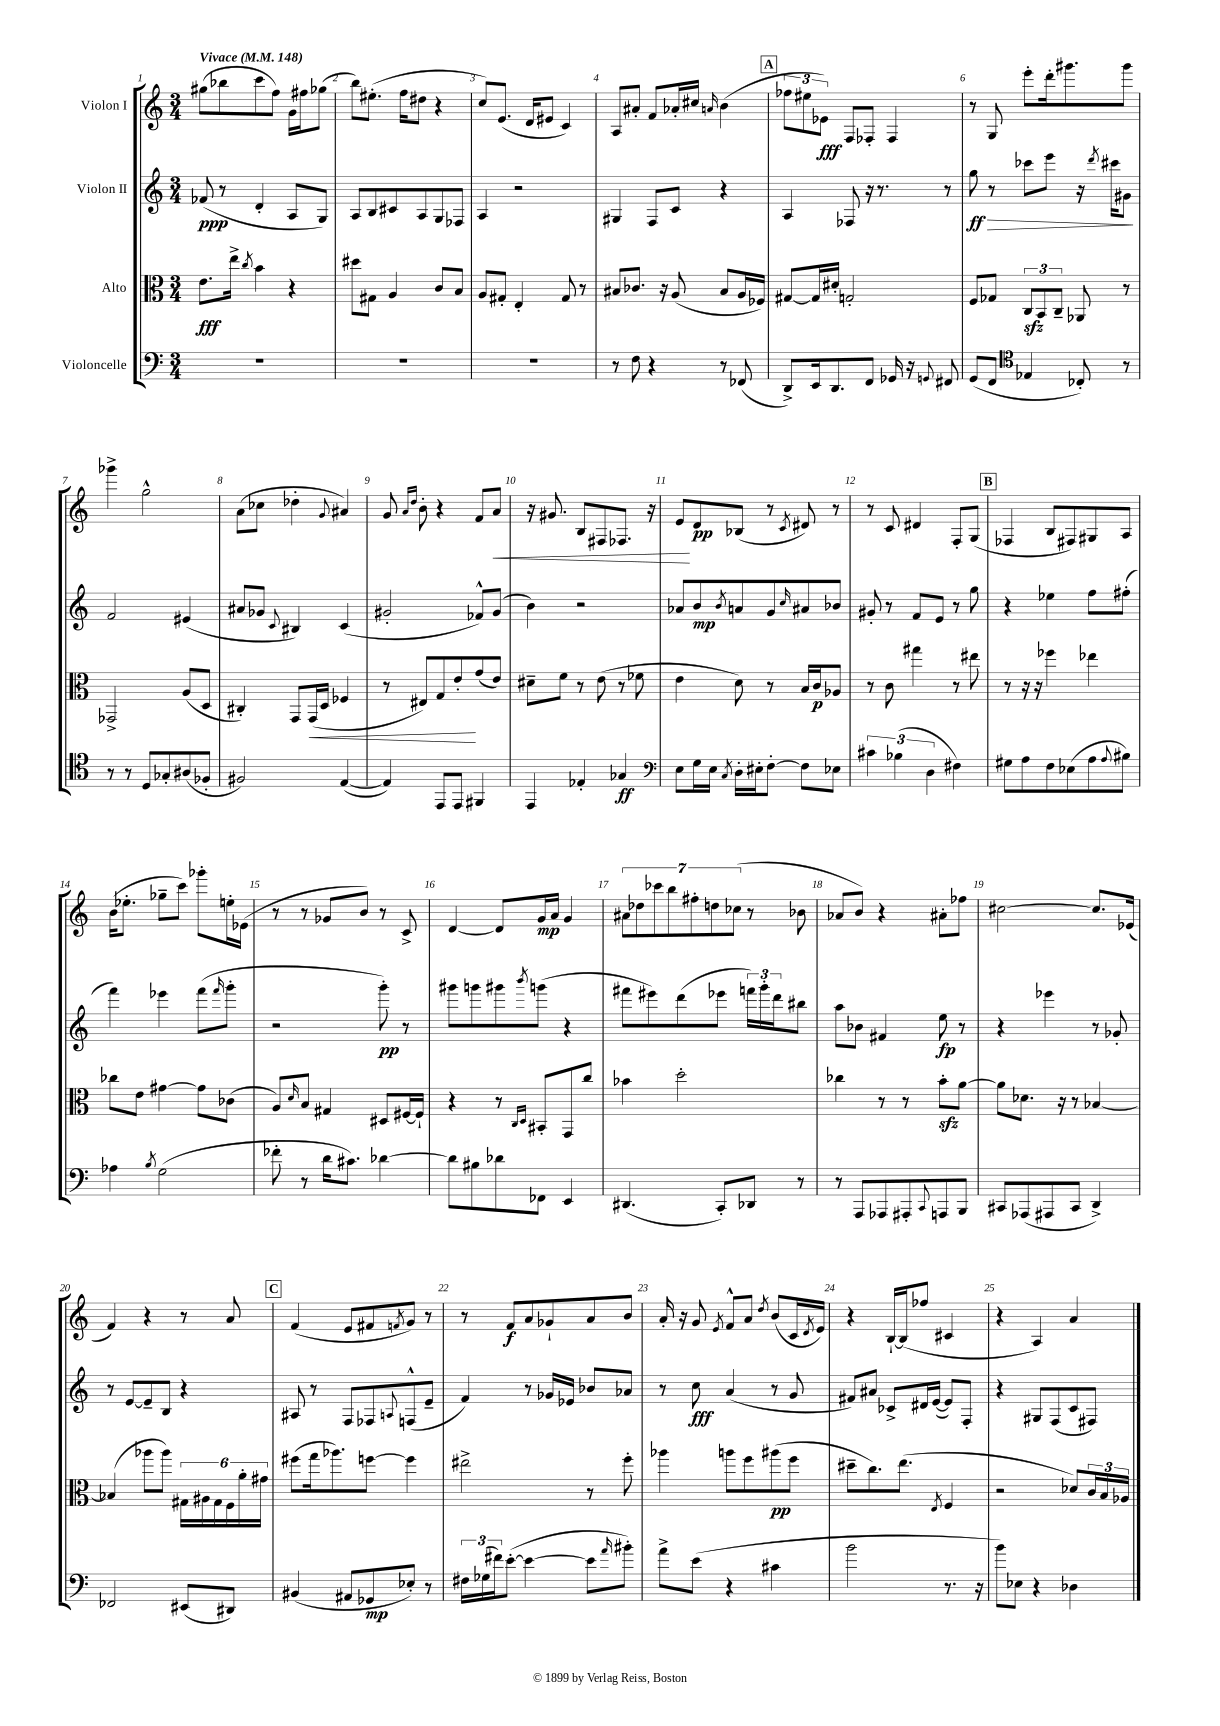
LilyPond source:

<<
\new StaffGroup <<
\new Staff = "s0" \with { instrumentName = "Violon I" } {
    \clef treble \key c \major \numericTimeSignature \time 3/4 \tempo "Vivace" 4 = 148
    gis''8( bes''8 c'''8 f''8) g'16 fis''16 ges''8( |
    b''8) eis''8.-.( f''16 dis''8 r4 |
    c''8) e'8.( d'16 eis'8 c'4) |
    a8 ais'8-. f'8 aes'16-. cis''16 \grace { a'16 } b'4( |
    \mark \markup { \box "A" } \tuplet 3/2 { fes''8 eis''8 ees'8\fff) } f8 fes8-. fes4 |
    r8 g8 e'''8-. d'''16-. gis'''8. gis'''8 |
    ges'''4-> g''2-^ |
    a'8( ces''8 des''4-. \appoggiatura { g'8 } ais'4) |
    g'8 \grace { a'16 d''16 } b'8-. r4 f'8 a'8\< |
    r16 gis'8. b8 fis8 fes8. r16 |
    e'8\! d'8\pp bes8( r8 \acciaccatura { c'8 } dis'8) r8 |
    r8 c'8 dis'4 f8-. g8( |
    \mark \markup { \box "B" } fes4 b8 fis8) gis8 a8 |
    b'16( ees''8.-. ges''8-- c'''8) ges'''8-. e''16-. ees'16( |
    r8 r8 ges'8 b'8) r8 c'8-> |
    d'4~ d'8 g'16\mp a'16 g'4 |
    \tuplet 7/4 { ais'8 des''8 ces'''8 b''8 fis''8-. d''8 ces''8( } r8 bes'8 |
    aes'8 b'8) r4 ais'8-. fes''8 |
    cis''2~ cis''8. ees'16( |
    f'4) r4 r8 a'8 |
    \mark \markup { \box "C" } f'4( e'8 fis'8 \acciaccatura { f'8 } g'8) r8 |
    r8 f'8\f a'8 ges'8-! a'8 b'8 |
    a'16-. r16 g'8 \acciaccatura { e'8 } f'8-^ a'8 \acciaccatura { d''8 } b'8( c'16 \acciaccatura { d'8 } e'16) |
    r4 b16~-! b16( fes''8 cis'4 |
    r4 a4) a'4 \bar "|." |
}
\new Staff = "s1" \with { instrumentName = "Violon II" } {
    \clef treble \key c \major \numericTimeSignature \time 3/4
    fes'8\ppp( r8 d'4-. a8 g8) |
    a8 b8 cis'8 a8 g8 fes8 |
    a4 r2 |
    gis4 f8 c'8 r4 |
    \mark \markup { \box "A" } a4 fes8 r16 r8. r8 |
    g''8\ff\> r8 ces'''8 e'''8 r16 \acciaccatura { d'''8 } cis'''16 gis'8\! |
    f'2 eis'4( |
    ais'8 ges'8 \appoggiatura { c'8 } bis4) c'4( |
    gis'2-. fes'8-^) gis'8( |
    b'4) r2 |
    aes'8 b'8\mp \acciaccatura { b'8 } a'8 g'8 \grace { c''16 } ais'8 bes'8 |
    gis'8-. r8 f'8 e'8 r8 g''8 |
    \mark \markup { \box "B" } r4 ees''4 f''8 fis''8-.( |
    f'''4) ees'''4 f'''8( \grace { f'''16 } g'''8-. |
    r2 g'''8-.\pp) r8 |
    gis'''8 g'''8 gis'''8 \acciaccatura { b'''8 } g'''8( r4 |
    fis'''8 eis'''8) d'''8( ees'''8 \tuplet 3/2 { f'''16) g'''16-. d'''16 } bis''8 |
    a''8 bes'8 fis'4 e''8\fp r8 |
    r4 ees'''4 r8 ges'8-. |
    r8 e'8~ e'8-- b8 r4 |
    \mark \markup { \box "C" } ais8 r8 f8 fes8 \appoggiatura { a8 } f8-^( e'8-- |
    f'4) r8 ges'16 ees'16 bes'8 aes'8 |
    r8 c''8\fff a'4( r8 g'8 |
    fis'8) ais'8 ces'8-> dis'16 e'16~( e'8) f8-. |
    r4 gis8 f8( c'8 fis8) \bar "|." |
}
\new Staff = "s2" \with { instrumentName = "Alto" } {
    \clef alto \key c \major \numericTimeSignature \time 3/4
    e'8.\fff e''16-> \acciaccatura { c''8 } b'4 r4 |
    dis''8 gis8 a4 c'8 b8 |
    a8 gis8-. e4-. gis8 r8 |
    bis8 ces'8. r16 a8( bis8 a16 fes16) |
    \mark \markup { \box "A" } gis8~ gis16 dis'16-. g2-. |
    f8 ges8 \tuplet 3/2 { c8\sfz b,8 c8-- } aes,8 r8 |
    ges,2-> a8( d8 |
    cis4-.) g,8 g,16\<( d16 fes4 |
    r8 eis8) g8 e'8-.\! g'8( e'8) |
    dis'8-- f'8 r8 e'8( r8 fes'8 |
    e'4 d'8) r8 b16 c'16\p aes8 |
    r8 c'8 gis''4 r8 eis''8 |
    \mark \markup { \box "B" } r8 r16 r16 fes''4 ees''4 |
    ces''8 e'8 gis'4~ gis'8 ces'8( |
    a8) \grace { d'16 } b8 gis4 dis8 fis16~ fis16-! |
    r4 r8 \grace { c16 d16 } bis,8-. g,8 c''8 |
    bes'4 d''2-. |
    ces''4 r8 r8 b'8-.\sfz a'8~ |
    a'8 des'8. r16 r8 bes4~ |
    bes4( aes''8 aes''8) \tuplet 6/4 { gis16 ais16 gis16 f16 a'16-. gis'16 } |
    \mark \markup { \box "C" } fis''8( g''16 aes''8.) f''8~ f''4 |
    eis''2-> r8 f''8-. |
    aes''4 a''8 f''8 ais''8\pp( f''8 |
    dis''8-- c''8.) e''8.( \acciaccatura { e8 } f4 |
    r2 des'8) \tuplet 3/2 { c'16 b16 aes16 } \bar "|." |
}
\new Staff = "s3" \with { instrumentName = "Violoncelle" } {
    \clef bass \key c \major \numericTimeSignature \time 3/4
    R2. |
    R2. |
    R2. |
    r8 f8 r4 r8 fes,8( |
    \mark \markup { \box "A" } d,8->) e,16 d,8. f,8 ges,16 r16 \appoggiatura { g,8 } fis,8 |
    g,8( f,8 \clef tenor ees4 ces8-.) r8 |
    r8 r8 d8 ges8-. ais8( fes8-. |
    fis2) e4~( |
    e4) e,8 e,8 fis,4 |
    e,4 ees4-. ges4\ff |
    \clef bass e8 g16 e16 \acciaccatura { c8 } d16-. eis16-. f8~-. f8 ees8 |
    \tuplet 3/2 { cis'4 bes4( d4 } fis4) |
    \mark \markup { \box "B" } gis8 a8 f8 ees8( a8 \appoggiatura { a8 } bis8) |
    aes4 \acciaccatura { b8 } g2( |
    fes'8-. r8 d'16 cis'8.) des'4~ |
    des'8 bis8 des'8 fes,8 e,4 |
    dis,4.( c,8-.) des,8 r8 |
    r8 a,,8 aes,,8 ais,,8-. \appoggiatura { c,8 } a,,8 b,,8 |
    cis,8 aes,,8( ais,,8 cis,8 d,4->) |
    fes,2 eis,8( dis,8) |
    \mark \markup { \box "C" } bis,4( ais,8 ges,8\mp ees8-.) r8 |
    \tuplet 3/2 { fis16 ges16( fis'16) } e'8~-.( e'4~ e'8 \grace { a'16 } bis'8-.) |
    a'8-> e'8( r4 cis'4 |
    b'2 r8. r16 |
    b'8) ees8 r4 des4 \bar "|." |
}
>>
>>
\layout { \context { \Score \override BarNumber.break-visibility = ##(#f #t #t) barNumberVisibility = #all-bar-numbers-visible } }
